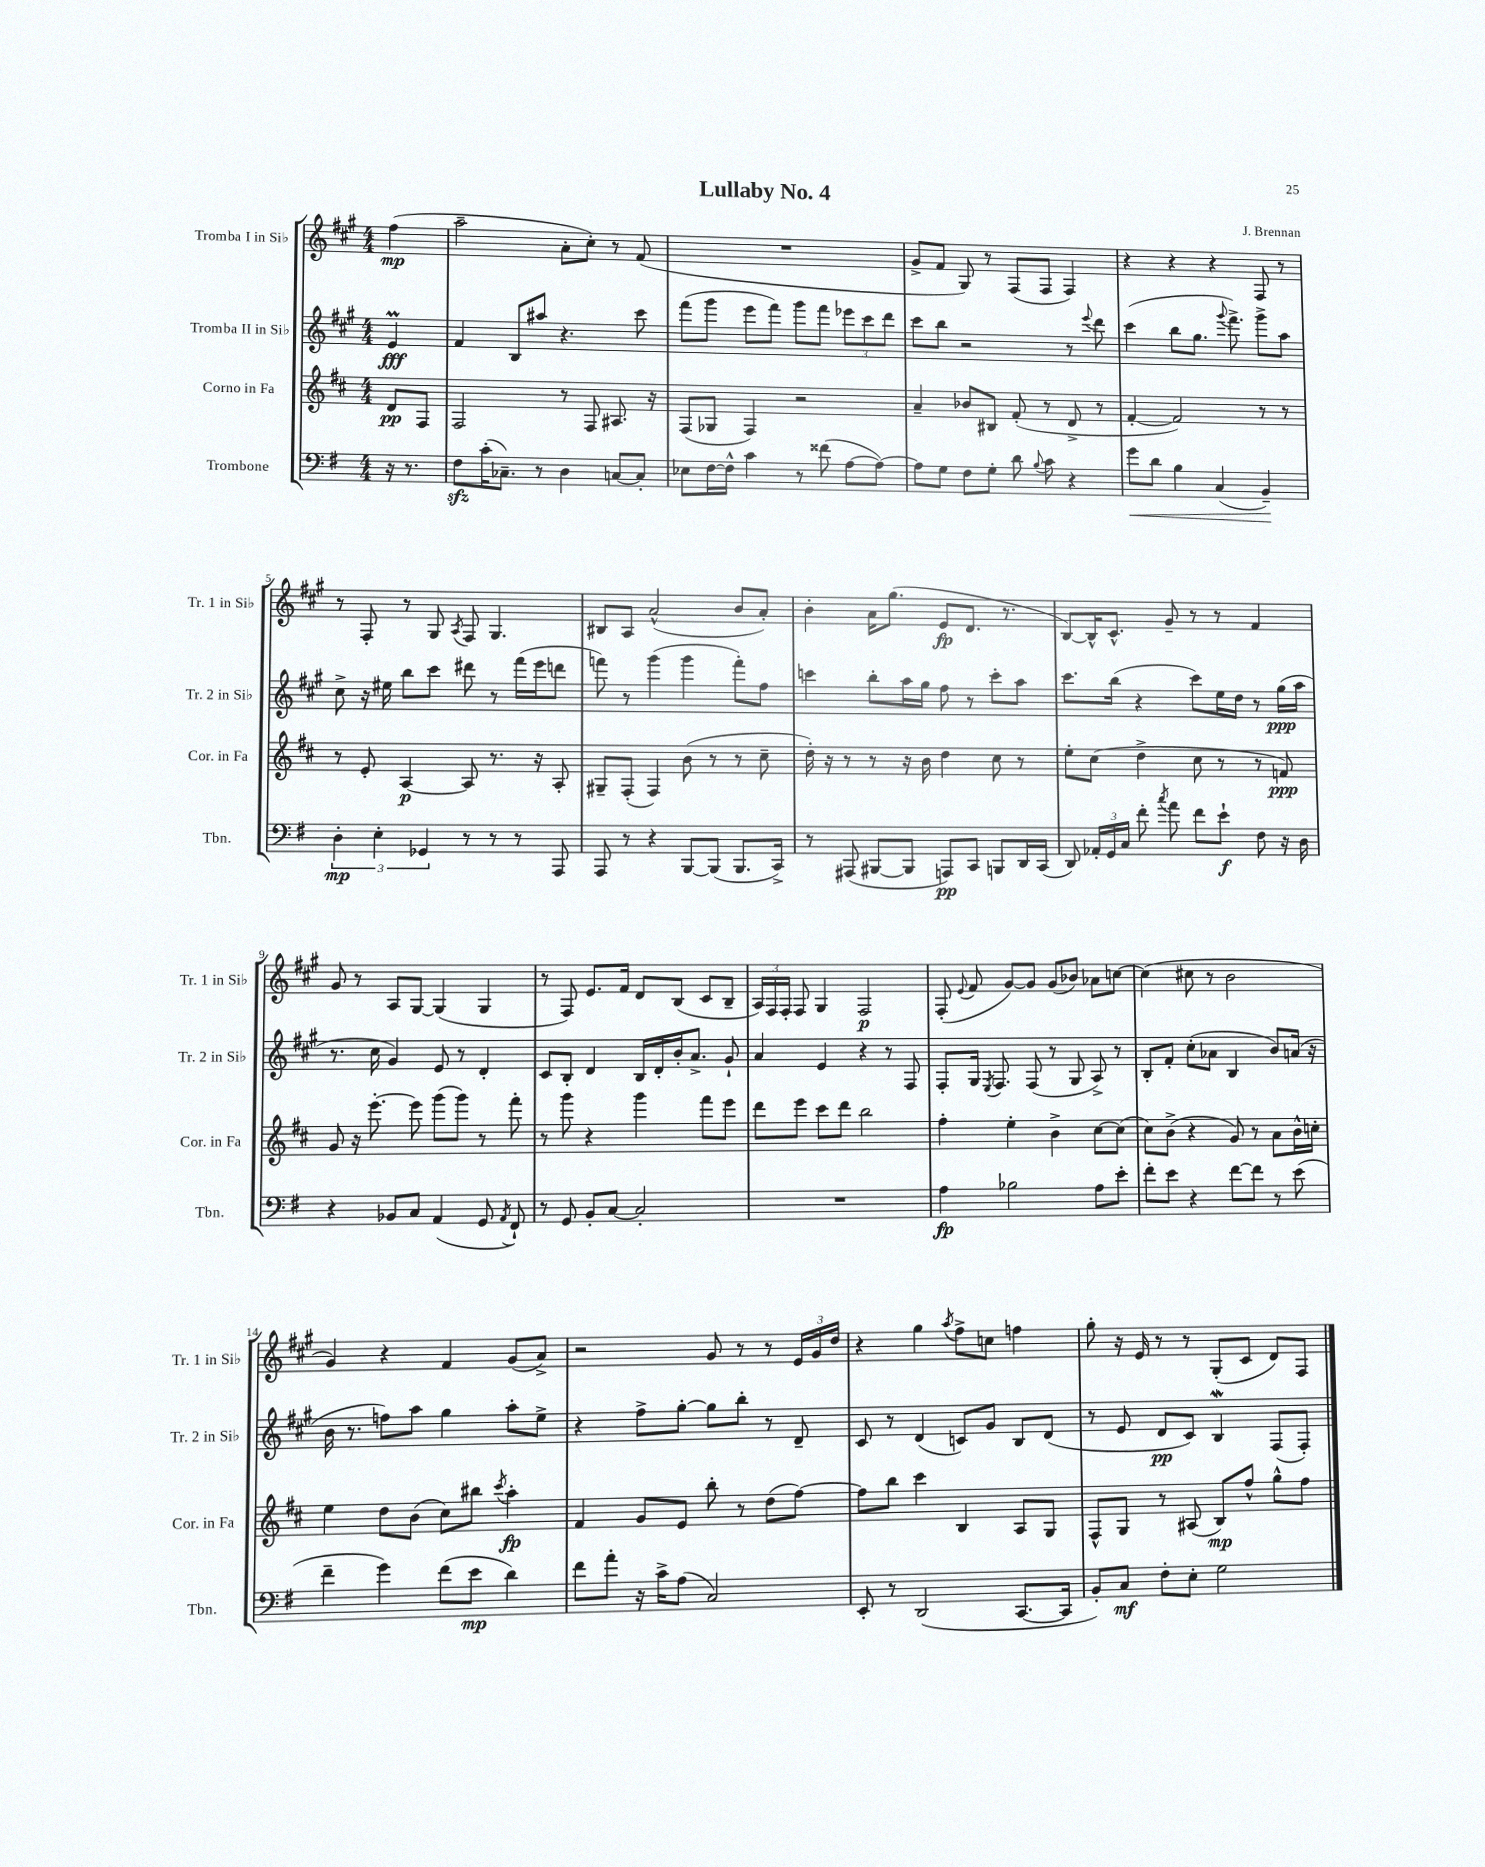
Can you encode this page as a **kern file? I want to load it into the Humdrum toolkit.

**kern	**kern	**kern	**kern
*staff4	*staff3	*staff2	*staff1
*clefF4	*clefG2	*clefG2	*clefG2
*k[f#]	*k[f#c#]	*k[f#c#g#]	*k[f#c#g#]
*M4/4	*M4/4	*M4/4	*M4/4
16r	8d/L	4e/	(4ff#\
8.r	.	.	.
.	8F#/J	.	.
=	=	=	=
8F#\L	2F#/	4f#/	2aa~\
(16c'\K	.	.	.
8.C-~\J)	.	.	.
.	.	8B/L	.
8r	.	8aa#/J	.
4D\	8r	4.r	8a'\L
.	8F#/	.	8cc#'\J)
[8C/L	8.A#/	.	8r
8C'/]J	.	8ccc#\	(8f#/
.	16r	.	.
=	=	=	=
8E-\L	(8F#/L	(8fff#\L	1r
[16F#\L	8G-/J	8ggg#\J	.
16F#^^\]JJ	.	.	.
4c\	4F#/)	8eee\L	.
.	.	8fff#\J)	.
8r	2r	8ggg#\L	.
(8f##\	.	8fff#\J	.
[8A\L	.	12eee-\L	.
.	.	12ccc#\	.
8A\_J)	.	.	.
.	.	12ddd\J	.
=	=	=	=
8A\]L	4a~/	8ccc#\L	8g#^/L
8G\J	.	8bb\J	8f#/J
8F#\L	8b-/L	2r	8G#/)
8G'\J	8B#/J	.	8r
8d\	(8f#'/	.	(8F#/L
8qqB/	.	.	.
8c\	8r	.	8F#/J
4r	8d^/	8r	4F#/)
.	.	8qqeee/	.
.	8r	8ddd\	.
=	=	=	=
8g\L	[4f#'/	(4ccc#\	4r
8d\J	.	.	.
4B\	2f#/])	8bb\L	4r
.	.	8.gg#\J	.
(4C/	.	.	4r
.	.	8qqggg#/	.
.	.	8.fff#^\)	.
4BB~/)	8r	8ggg#^\L	8F#/
.	8r	8aa\J	8r
=	=	=	=
6D'\	8r	8cc#^\	8r
.	8e'/	16r	8F#'/
6E'\	.	.	.
.	.	16ee#\	.
.	[4A/	8bb\L	8r
6GG-/	.	.	.
.	.	8ccc#\J	8G#/
.	.	.	8qA/
8r	8A/]	8ddd#\	8F#/
8r	8.r	8r	4.G#/
8r	.	(16fff#\LL	.
.	16r	16eee\J	.
8AAA/	8A'/	8ddd\J	.
=	=	=	=
8AAA/	8G#~/L	8fff\)	8B#/L
8r	(8F#'/J	8r	8A/J
4r	4F#/)	(4ggg#\	(2a^^/
[8BBB/L	(8b\	4ggg#\	.
(8BBB/]J	8r	.	.
8.BBB/L	8r	8fff'\L)	8b/L
.	8cc#~\	8ff#\J	8a'/J)
16CC^/Jk)	.	.	.
=	=	=	=
8r	16dd'\)	4ccc\	4b'\
.	16r	.	.
(8AAA#/	8r	.	.
[8BBB#/L	8r	8bb'\L	16a\LK
.	.	.	(8.gg#\J
8BBB#/]J	16r	16aa\L	.
.	16b\	16gg#\JJ	.
8AAA/L)	4dd\	8ff#\	8e/L
8CC/J	.	8r	8.d/J
8BBB/L	8cc#\	8ccc'\L	.
.	.	.	8.r
16DD/L	8r	8aa\J	.
(16CC/JJ	.	.	.
=	=	=	=
8DD/)	8ee'\L	8.ccc#\L	[8B/L)
24AA-'/LL	(8cc#\J	.	16B^^/]K
24GG/	.	.	.
.	.	(16bb\Jk	8.c#^^/J
24C/JJ	.	.	.
8f#'\	4dd^\	4r	.
8qcc/	.	.	.
8a\	.	.	8g#~/
8f#\L	8cc#\	8ccc#\L)	8r
8e`\J	8r	16ee\L	8r
.	.	16dd\JJ	.
8F#\	8r	8r	4f#/
16r	8f/)	(16gg#\LL	.
16D\	.	16aa\JJ	.
=	=	=	=
4r	8g/	8.r	8g#/
.	16r	.	8r
.	[8.eee'\	16cc#\	.
8BB-/L	.	4g#/)	8A/L
8C/J	8eee\]	.	[8G#/J
(4AA/	(8ggg\L	8e/	(4G#/]
.	8ggg\J)	8r	.
8GG/	8r	4d'/	4G#/
8qAA/	.	.	.
8FF#`/)	8fff#'\	.	.
=	=	=	=
8r	8r	8c#/L	8r
8GG/	8ggg\	8B'/J	8F#/)
8BB'/L	4r	4d/	8.e/L
[8C/J	.	.	.
.	.	.	16f#/Jk
2C'/]	4ggg\	16B/LL	8d/L
.	.	16d'/	.
.	.	16b'/J	(8B/J
.	.	8.a^/J	.
.	8fff#\L	.	8c#/L
.	8eee\J	8g#`/	8B~/J
=	=	=	=
1r	8ddd\L	4a/	24A/LL)
.	.	.	24F#/
.	.	.	24F#'/JJ
.	8eee\J	.	8F#/
.	8ccc#\L	4e/	4G#/
.	8ddd\J	.	.
.	2bb\	4r	2F#/
.	.	8r	.
.	.	8F#/	.
=	=	=	=
4A\	4ff#'\	8F#'/L	(8F#'/
.	.	.	8qqe/
.	.	16G#/Jk	8f#/
.	.	8qE/	.
.	.	8.F#/	.
2B-\	4ee'\	.	[8g#/L)
.	.	(8F#/	8g#/]J
.	4b^\	8r	(8g#/L
.	.	8G#/	8b-/J)
8A\L	[8cc#\L	8A^/)	8a-\L
8e'\J	(8cc#\]J	8r	[8cc\J
=	=	=	=
8f#'\L	8cc#\L)	8B'/L	(4cc\]
8e\J	(8b^\J	8f#'/J	.
4r	4r	(8cc#'\L	8cc#\
.	.	8a-\J	8r
[8f#\L	8g/)	4B/	2b\
8f#\]J	8r	.	.
8r	8a\L	8b/L)	.
(8e\	16b^^\L	(16a/Jk	.
.	16cc'\JJ	16r	.
=	=	=	=
4f#~\	4ee\	16b\	4g#/)
.	.	8.r	.
4g\)	8dd\L	8ff\L)	4r
.	(8b\J	8aa\J	.
(8f#\L	8cc#\L)	4gg#\	4f#/
8e\J	8bb#\J	.	.
.	8qccc#/	.	.
4d\)	4aa'\	8aa'\L	(8g#/L
.	.	8ee^\J	8a^/J)
=	=	=	=
8f#\L	4f#/	4r	2r
8a'\J	.	.	.
16r	8g/L	8ff#^\L	.
16c^\LK	.	.	.
(8A\J	8e/J	[8gg#'\J	.
2C/)	8bb'\	8gg#\]L	8g#/
.	8r	8bb'\J	8r
.	(8dd\L	8r	8r
.	[8ff#\J)	8d~/	24e/LL
.	.	.	24g#/
.	.	.	24dd/JJ
=	=	=	=
8EE'/	8ff#\]L	8c#/	4r
8r	8bb\J	8r	.
(2DD/	4ccc#\	(4d/	4gg#\
.	.	.	8qaa/
.	4B/	8c/L)	8ff#^\L
.	.	8g#/J	8cc\J
[8.CC/L	8A/L	8B/L	4ff\
.	8G/J	(8d/J	.
16CC/]Jk	.	.	.
=	=	=	=
8BB'/L)	8F#^^/L	8r	8gg#'\
8C/J	8G/J	8e/	16r
.	.	.	16e/
8F#'\L	8r	8d/L	8r
8E'\J	(8A#/	8c#/J)	8r
2G\	8B/L)	4B/	(8G#'/L
.	8ff#^^/J	.	8c#/J
.	8gg^^\L	(8F#/L	8d/L)
.	8ff#\J	8F#'/J)	8F#/J
==	==	==	==
*-	*-	*-	*-
